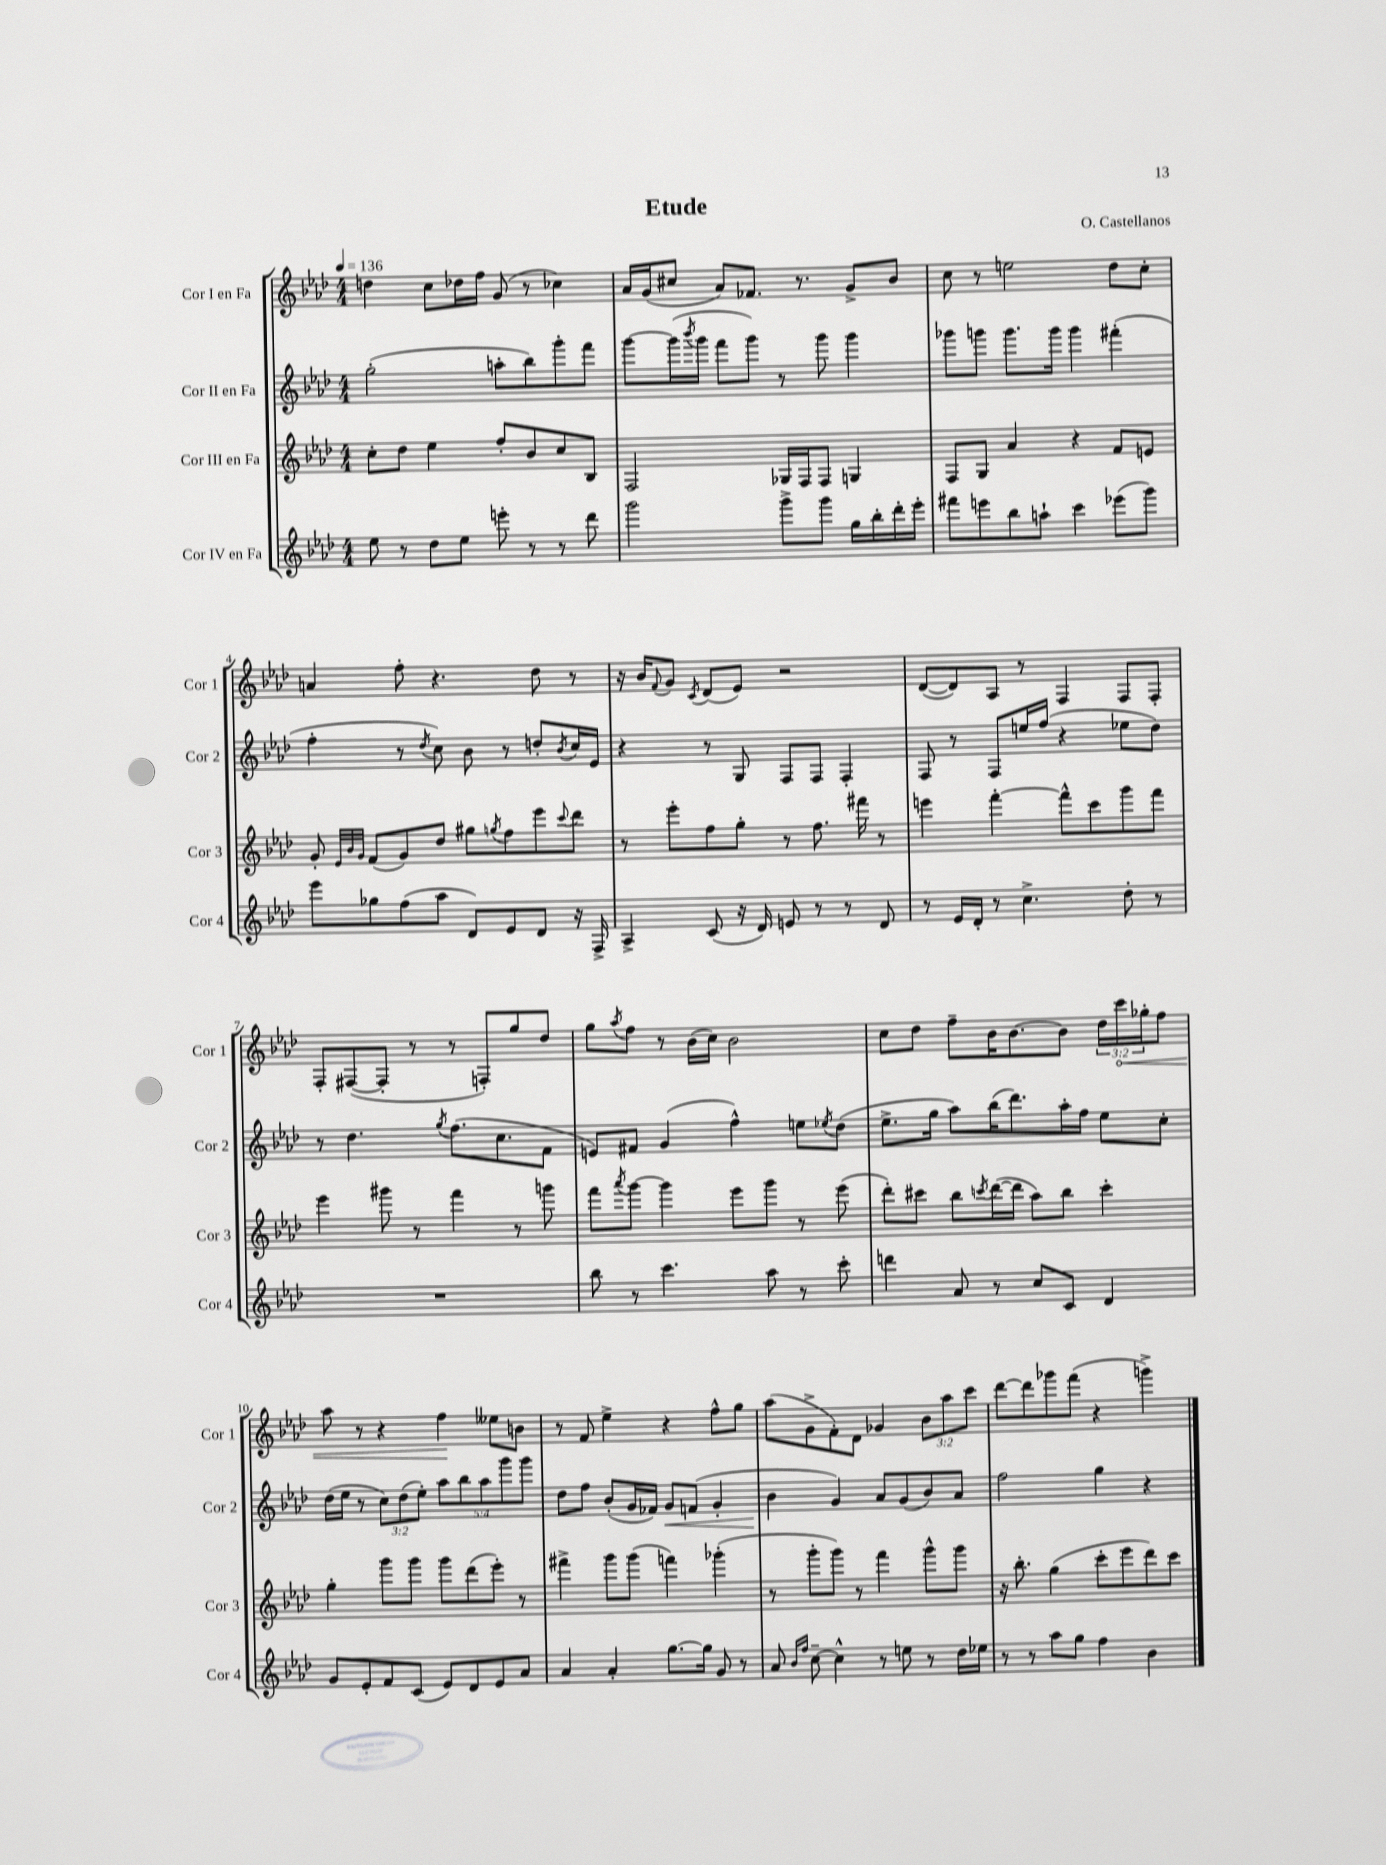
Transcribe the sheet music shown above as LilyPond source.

\header { title = "Etude" composer = "O. Castellanos" }
<<
\new StaffGroup <<
\new Staff = "s0" \with { instrumentName = "Cor I en Fa" shortInstrumentName = "Cor 1" } {
    \clef treble \key aes \major \numericTimeSignature \time 4/4 \override Staff.TupletNumber.text = #tuplet-number::calc-fraction-text \tempo 4 = 136
    d''4 c''8 des''16 f''16 g'8( r8 ces''4) |
    aes'16 g'16( cis''8 aes'8) fes'8. r8. g'8-> bes'8 |
    c''8 r8 e''2 des''8 c''8-. |
    a'4 f''8-. r4. des''8 r8 |
    r16 bes'16 \appoggiatura { f'8 } g'8 \acciaccatura { c'8 } des'8( ees'8) r2 |
    des'8~( des'8) aes8 r8 f4 f8 f8-. |
    f8-. fis8~( fis8-. r8 r8 f8-.) g''8 des''8 |
    g''8 \acciaccatura { aes''8 } f''8 r8 bes'16( c''16) bes'2 |
    c''8 des''8 f''8-- bes'16 bes'8.~ bes'8 \tuplet 3/2 { des''16 \once \override Hairpin.circled-tip = ##t c'''16\< ges''16-. } f''8 |
    aes''8 r8 r4 f''4\! eeses''8 b'8 |
    r8 f'8 ees''4-> r4 f''8-^ g''8 |
    aes''8( g'8-> f'8-.) des'8 ges'4 \tuplet 3/2 { bes'8 aes''8 c'''8 } |
    des'''8~ des'''8 ges'''8 f'''8( r4 g'''4->) \bar "|." |
}
\new Staff = "s1" \with { instrumentName = "Cor II en Fa" shortInstrumentName = "Cor 2" } {
    \clef treble \key aes \major \numericTimeSignature \time 4/4 \override Staff.TupletNumber.text = #tuplet-number::calc-fraction-text
    g''2-.( a''8-. bes''8) g'''8-. f'''8 |
    g'''8~ g'''16( \acciaccatura { bes'''8 } g'''16 f'''8 g'''8) r8 g'''8 g'''4 |
    ges'''8 g'''8 g'''8. g'''16 g'''4 fis'''4-.( |
    f''4-. r8 \acciaccatura { des''8 } c''8) bes'8 r8 d''8-. \acciaccatura { bes'8 } c''16 ees'16 |
    r4 r8 g8 f8 f8 f4-. |
    f8 r8 f8 e''16 f''16( r4 ees''8 des''8) |
    r8 des''4. \acciaccatura { g''8 } f''8.( c''8. f'8 |
    e'8) fis'8 g'4( f''4-^) e''8 \acciaccatura { ees''8 } des''8( |
    ees''8.-> g''16 aes''8) bes''16( des'''8.) aes''16-. f''16 ees''8 c''8-. |
    des''16( ees''16 r8 \tuplet 3/2 { c''8) des''8( ees''8-.) } \tuplet 5/4 { aes''8 bes''8 aes''8 g'''8 g'''8 } |
    des''8 f''8 bes'8-.( g'16 fes'16) g'8\< f'8( g'4-. |
    bes'4\! g'4) aes'8 g'8( bes'8) aes'8 |
    f''2 g''4 r4 \bar "|." |
}
\new Staff = "s2" \with { instrumentName = "Cor III en Fa" shortInstrumentName = "Cor 3" } {
    \clef treble \key aes \major \numericTimeSignature \time 4/4
    c''8-. des''8 ees''4 f''8-. bes'8 c''8 bes8 |
    f2 ges16 f16 f8 g4 |
    f8 g8 aes'4 r4 f'8 e'8 |
    g'8-. \grace { ees'32 bes'32 g'32 } f'8( g'8) des''8 gis''8 \acciaccatura { g''8 } f''8 ees'''8 \appoggiatura { c'''8 } des'''8 |
    r8 ees'''8-. f''8 g''8-. r8 f''8. fis'''16 r8 |
    e'''4 f'''4~-. f'''8-^ c'''8 g'''8 f'''8 |
    ees'''4 gis'''8 r8 f'''4 r8 g'''8 |
    f'''8 \acciaccatura { aes'''8 } g'''8~ g'''4 ees'''8 g'''8 r8 ees'''8( |
    des'''8-.) cis'''8 bes''8 \acciaccatura { c'''8 } des'''16~( des'''16 aes''8) bes''8 c'''4-. |
    g''4-. g'''8 g'''8 g'''8 des'''8( ees'''8-.) r8 |
    fis'''4-> g'''8 g'''8( f'''4) ges'''4-.( |
    r8 g'''8-. g'''8) r8 f'''4 g'''8-^ g'''8 |
    r16 bes''8.-. g''4( c'''8-. ees'''8 des'''8) c'''8 \bar "|." |
}
\new Staff = "s3" \with { instrumentName = "Cor IV en Fa" shortInstrumentName = "Cor 4" } {
    \clef treble \key aes \major \numericTimeSignature \time 4/4
    ees''8 r8 des''8 ees''8 e'''8-. r8 r8 des'''8 |
    g'''2 g'''8-> g'''8 g''16 bes''16-. des'''16-. ees'''16-. |
    fis'''8 e'''8 bes''8 a''8-! c'''4 ees'''8( g'''8) |
    ees'''8 ges''8 f''8( aes''8 des'8) ees'8 des'8 r16 f16-> |
    aes4-> c'8( r16 des'16) e'8 r8 r8 des'8 |
    r8 ees'16 des'16-. r8 c''4.-> des''8-. r8 |
    R1 |
    bes''8 r8 c'''4. aes''8 r8 c'''8-. |
    d'''4 aes'8 r8 c''8 c'8 des'4 |
    g'8 ees'8-. f'8 c'8( ees'8) des'8 ees'8 aes'8 |
    aes'4 aes'4-. g''8.~ g''16 g'8 r8 |
    aes'8 \grace { bes'16 f''16 } c''8~-- c''4-^ r8 e''8 r8 des''16 ees''16 |
    r8 r8 aes''8 g''8 f''4 bes'4 \bar "|." |
}
>>
>>
